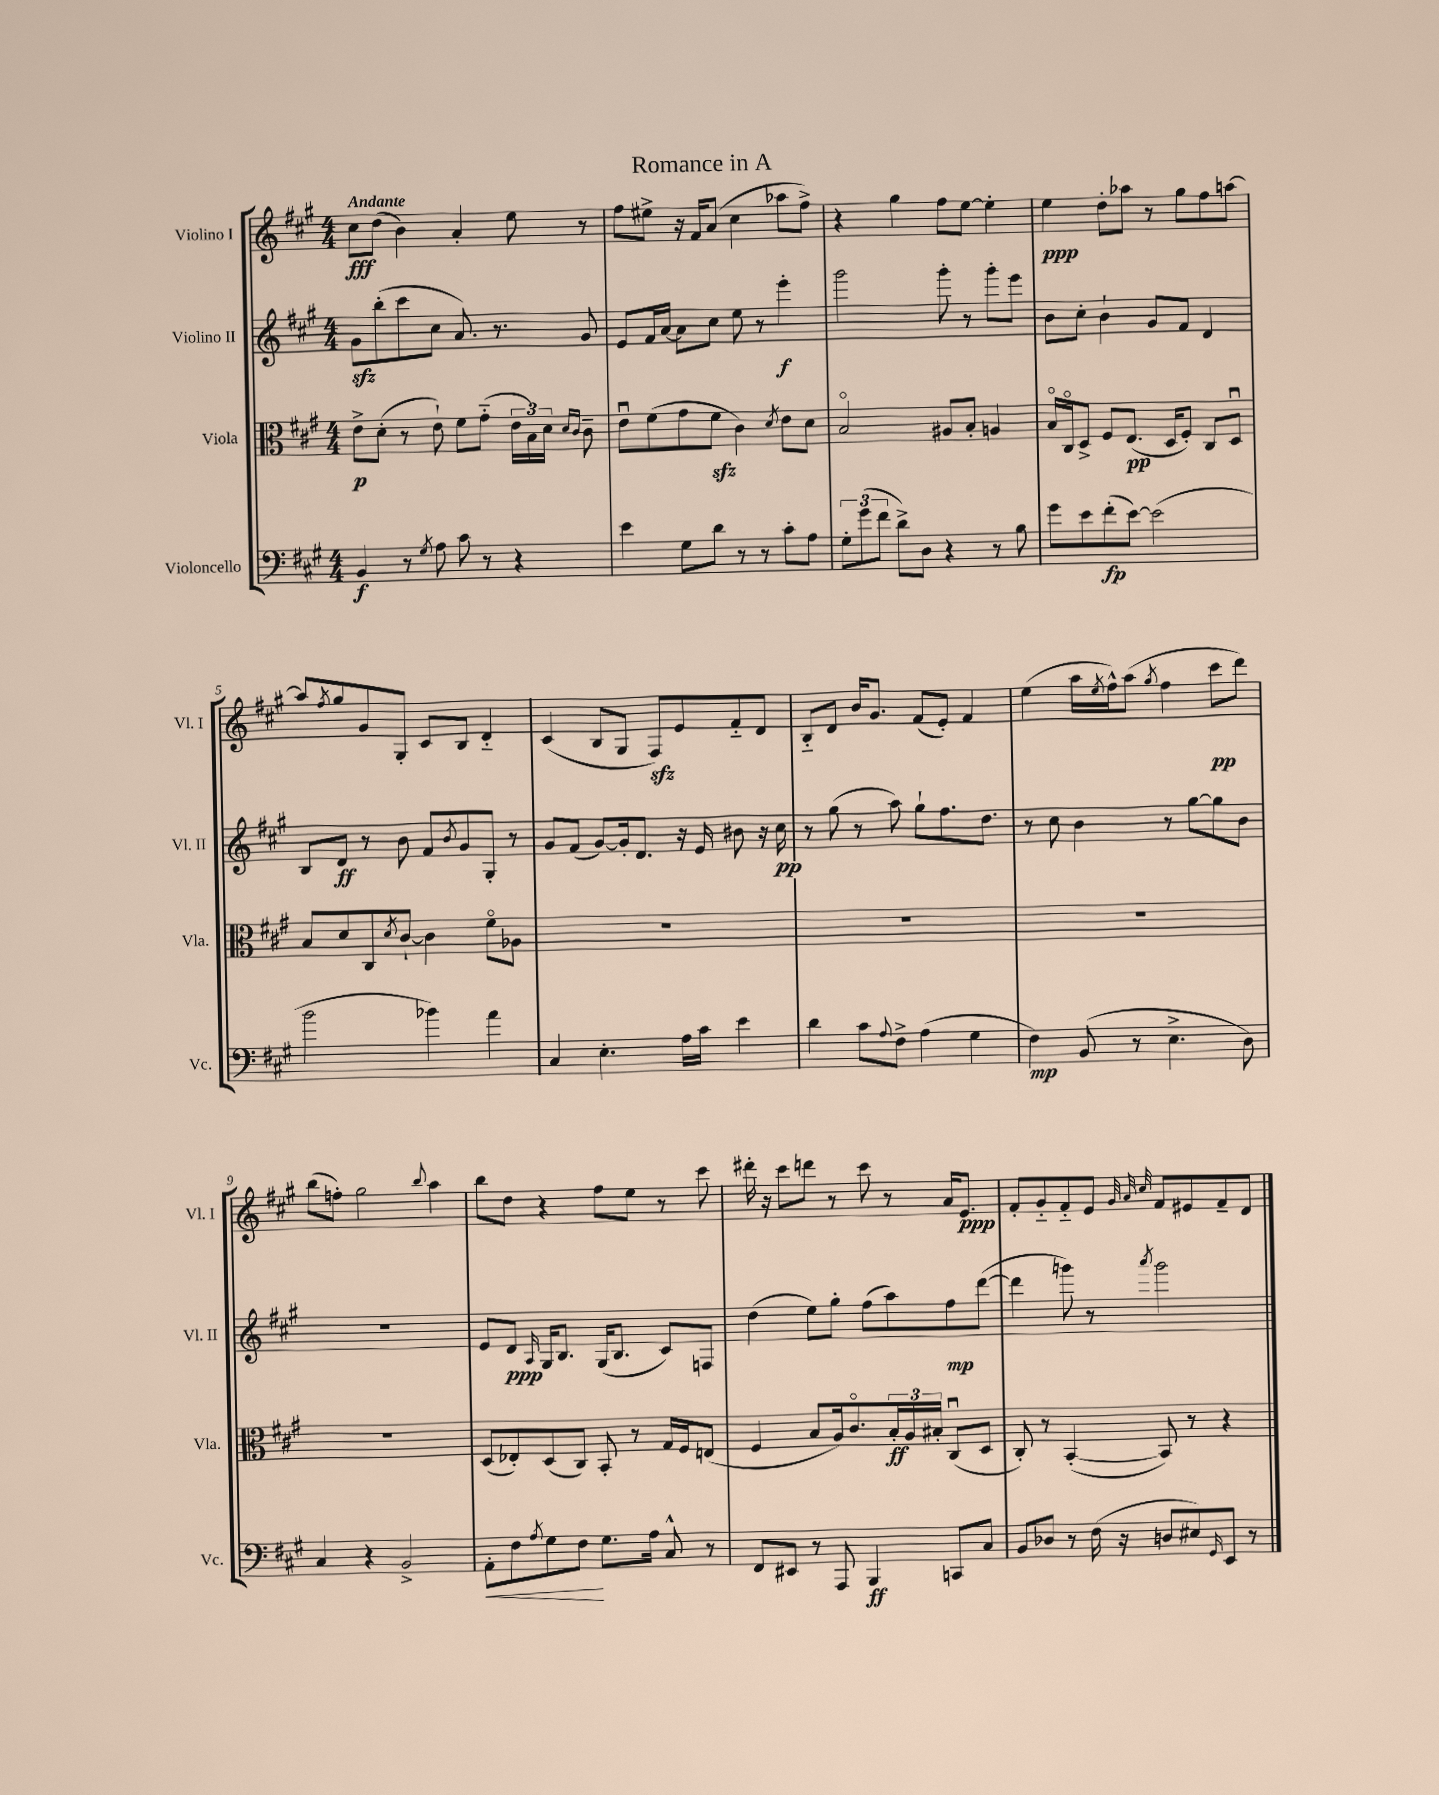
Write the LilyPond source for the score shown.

\header { title = "Romance in A" }
<<
\new StaffGroup <<
\new Staff = "s0" \with { instrumentName = "Violino I" shortInstrumentName = "Vl. I" } {
    \clef treble \key a \major \numericTimeSignature \time 4/4 \tempo "Andante"
    cis''8\fff d''8( b'4) a'4-. e''8 r8 |
    fis''8 eis''8-> r16 fis'16 a'8( cis''4 aes''8 fis''8->) |
    r4 gis''4 fis''8 e''8~ e''4-. |
    e''4\ppp d''8-. aes''8 r8 gis''8 fis''8 a''8~ |
    a''8 \acciaccatura { fis''8 } gis''8 gis'8 gis8-. cis'8 b8 d'4-_ |
    cis'4( b8 gis8 fis8\sfz) e'8 fis'8-_ d'8 |
    b8-_ d'8 b'16 gis'8. fis'8( e'8-.) fis'4 |
    e''4( a''16 \acciaccatura { e''8 } fis''16-^) a''8( \acciaccatura { gis''8 } fis''4 cis'''8\pp d'''8) |
    b''8( f''8-.) gis''2 \appoggiatura { b''8 } a''4 |
    b''8 d''8 r4 fis''8 e''8 r8 cis'''8 |
    dis'''16-. r16 cis'''8 d'''8 r8 cis'''8 r8 a'16 e'8.\ppp |
    fis'8-. gis'8-_ fis'8-_ e'8 \grace { gis'32 a'32 cis''32 } fis'8 eis'8 fis'8-- d'8 \bar "|." |
}
\new Staff = "s1" \with { instrumentName = "Violino II" shortInstrumentName = "Vl. II" } {
    \clef treble \key a \major \numericTimeSignature \time 4/4
    gis'8\sfz b''8-.( cis'''8 cis''8 a'8.) r8. gis'8 |
    e'8 fis'16 a'16~ a'8 cis''8 e''8 r8 e'''4-.\f |
    gis'''2 gis'''8-. r8 gis'''8-. e'''8 |
    b'8 cis''8-. b'4-! gis'8 fis'8 d'4 |
    b8 d'8\ff r8 b'8 fis'8 \acciaccatura { b'8 } gis'8 gis8-. r8 |
    gis'8 fis'8( gis'8~) gis'16-. d'8. r16 e'16 bis'8 r16 cis''16\pp |
    r8 gis''8( r8 a''8) gis''8-! fis''8. d''8. |
    r8 cis''8 b'4 r8 gis''8~ gis''8 b'8 |
    R1 |
    e'8 d'8\ppp \grace { a16 } gis16 b8. gis16( b8. cis'8) f8 |
    d''4( e''8) gis''8-. fis''8( a''8) fis''8\mp d'''8~( |
    d'''4 g'''8) r8 \acciaccatura { a'''8 } g'''2 \bar "|." |
}
\new Staff = "s2" \with { instrumentName = "Viola" shortInstrumentName = "Vla." } {
    \clef alto \key a \major \numericTimeSignature \time 4/4
    e'8->\p d'8-.( r8 e'8-!) fis'8 gis'8-_( \tuplet 3/2 { e'16 b16) d'16 } \grace { d'16 cis'16 } cis'8-- |
    e'8\downbow fis'8( gis'8 fis'8\sfz cis'4) \acciaccatura { d'8 } e'8 d'8 |
    b2\flageolet ais8 b8-. a4 |
    b16\flageolet cis16\flageolet d8-> fis8 e8.\pp( d16 fis8-.) cis8 d8\downbow |
    b8 d'8 cis8 \acciaccatura { d'8 } cis'8~-! cis'4 fis'8\flageolet aes8 |
    R1 |
    R1 |
    R1 |
    R1 |
    d8( ees8-.) d8( cis8) b,8-. r8 gis16 fis16 e8( |
    fis4 b8 a16) cis'8.\flageolet \tuplet 3/2 { b16-.\ff a16 bis16-. } cis8\downbow( d8 |
    cis8-.) r8 b,4~-.( b,8) r8 r4 \bar "|." |
}
\new Staff = "s3" \with { instrumentName = "Violoncello" shortInstrumentName = "Vc." } {
    \clef bass \key a \major \numericTimeSignature \time 4/4
    b,4\f r8 \acciaccatura { gis8 } a8 cis'8 r8 r4 |
    e'4 gis8 d'8 r8 r8 cis'8-. a8 |
    \tuplet 3/2 { gis8-. gis'8( fis'8 } d'8->) d8 r4 r8 b8 |
    gis'8 e'8 fis'8-.\fp( e'8~) e'2( |
    b'2 bes'4) a'4 |
    cis4 e4.-. a16 cis'16 e'4 |
    d'4 cis'8 \appoggiatura { a8 } fis8-> a4( gis4 |
    fis4\mp) b,8( r8 e4.-> d8) |
    cis4 r4 b,2-> |
    a,8-.\< fis8 \acciaccatura { a8 } gis8 fis8\! gis8. a16 cis8-^ r8 |
    fis,8 eis,8 r8 a,,8 b,,4\ff c,8 cis8 |
    b,8 des8 r8 fis16( r16 d8 eis8) \grace { gis,16 } e,8 r8 \bar "|." |
}
>>
>>
